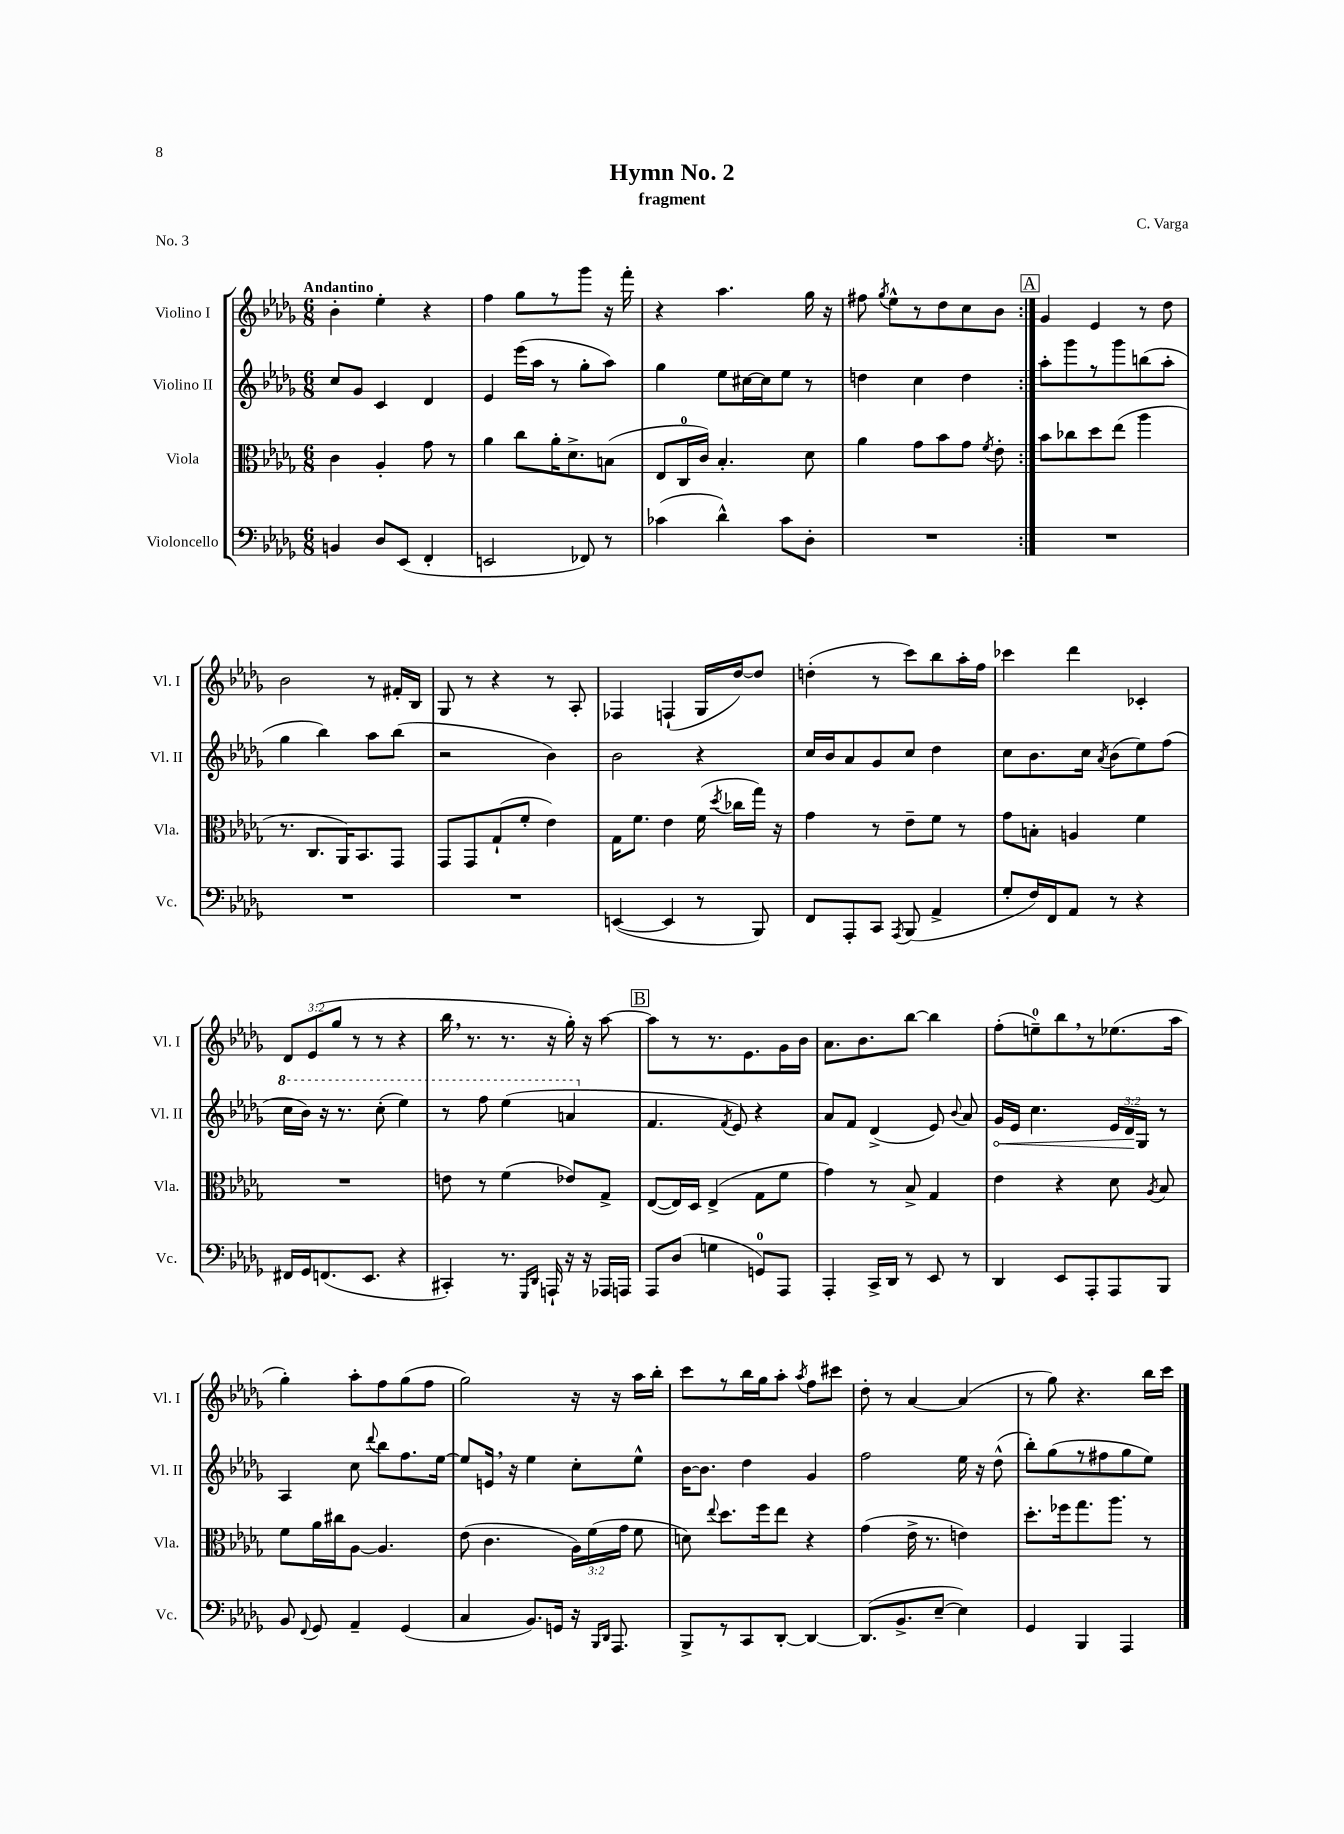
\header { title = "Hymn No. 2" composer = "C. Varga" subtitle = "fragment" piece = "No. 3" }
<<
\new StaffGroup <<
\new Staff = "s0" \with { instrumentName = "Violino I" shortInstrumentName = "Vl. I" } {
    \clef treble \key des \major \numericTimeSignature \time 6/8 \override Staff.TupletNumber.text = #tuplet-number::calc-fraction-text \tempo "Andantino"
    \autoBeamOff \repeat volta 2 { bes'4-. ees''4-. r4 |
    f''4 ges''8[ r8 ges'''8] r16 f'''16-. |
    r4 aes''4. ges''16 r16 |
    fis''8 \acciaccatura { ges''8 } ees''8[-^ r8 des''8 c''8 bes'8] | }
    \mark \markup { \box "A" } ges'4 ees'4 r8 des''8 |
    bes'2 r8 fis'16[-. bes16] |
    ges8 r8 r4 r8 aes8-. |
    fes4 f4-!( ges16[ des''16~) des''8] |
    d''4-.( r8 c'''8[) bes''8 aes''16-. f''16] |
    ces'''4 des'''4 ces'4-. |
    \tuplet 3/2 { des'8[ ees'8( ges''8] } r8 r8 r4 |
    bes''16 \breathe r8. r8. r16 ges''16-.) r16 aes''8~ |
    \mark \markup { \box "B" } aes''8[ r8 r8. ees'8. ges'16 bes'16] |
    aes'8.[ bes'8. bes''8]~ bes''4 |
    f''8[-.( e''8-0--) bes''8 \breathe r8 ees''8.( aes''16] |
    ges''4-.) aes''8[-. f''8 ges''8( f''8] |
    ges''2) r16 r16 aes''16[ bes''16]-. |
    c'''8[ r8 bes''16 ges''16 aes''8]-. \acciaccatura { aes''8 } f''8[ cis'''8] |
    des''8-. r8 aes'4~ aes'4( |
    r8 ges''8) r4. bes''16[ c'''16] \bar "|." |
}
\new Staff = "s1" \with { instrumentName = "Violino II" shortInstrumentName = "Vl. II" } {
    \clef treble \key des \major \numericTimeSignature \time 6/8 \override Staff.TupletNumber.text = #tuplet-number::calc-fraction-text
    \autoBeamOff \repeat volta 2 { c''8[ ges'8] c'4 des'4 |
    ees'4 ees'''16[( aes''16] r8 ges''8[-. aes''8]) |
    ges''4 ees''8[ cis''16~ cis''16 ees''8] r8 |
    d''4 c''4 d''4 | }
    \mark \markup { \box "A" } aes''8[-. ges'''8 r8 ges'''8 b''8( aes''8]-. |
    ges''4 bes''4) aes''8[ bes''8]( |
    r2 bes'4) |
    bes'2 r4 |
    c''16[ bes'16 aes'8 ges'8 c''8] des''4 |
    c''8[ bes'8. c''16] \acciaccatura { aes'8 } bes'8[( ees''8) f''8]( |
    \ottava #1 c'''16[ bes''16]) r16 r8. c'''8-.( ees'''4) |
    r8 f'''8 ees'''4( a''4 \ottava #0 |
    \mark \markup { \box "B" } f'4. \acciaccatura { f'8 } ees'8) r4 |
    aes'8[ f'8] des'4->( ees'8) \appoggiatura { bes'8 } aes'8 |
    \once \override Hairpin.circled-tip = ##t ges'16[\< ees'16] c''4. \tuplet 3/2 { ees'16[ des'16\! ges16] } r8 |
    aes4 c''8 \appoggiatura { des'''8 } bes''8[ f''8. ees''16]~ |
    ees''8[ e'16] \breathe r16 ees''4 c''8[-. ees''8]-^ |
    bes'16[~ bes'8.] des''4 ges'4 |
    f''2 ees''16 r16 des''8-^( |
    bes''8[-.) ges''8( r8 fis''8 ges''8 ees''8]) \bar "|." |
}
\new Staff = "s2" \with { instrumentName = "Viola" shortInstrumentName = "Vla." } {
    \clef alto \key des \major \numericTimeSignature \time 6/8 \override Staff.TupletNumber.text = #tuplet-number::calc-fraction-text
    \autoBeamOff \repeat volta 2 { c'4 aes4-. ges'8 r8 |
    aes'4 c''8[ aes'16-. des'8.-> b8]( |
    ees8[ c16-0 c'16]) bes4.-. des'8 |
    aes'4 ges'8[ bes'8 ges'8] \acciaccatura { f'8 } ees'8-. | }
    \mark \markup { \box "A" } bes'8[ ces''8 des''8 ees''8]( aes''4 |
    r8. c8.[ aes,16) bes,8. ges,8] |
    ges,8[ ges,8 ges8-!( f'8]-. ees'4) |
    ges16[ f'8.] ees'4 f'16( \acciaccatura { des''8 } ces''16[ ges''16]) r16 |
    ges'4 r8 ees'8[-- f'8] r8 |
    ges'8[ b8]-. a4 f'4 |
    R2. |
    e'8 r8 f'4( ees'8[) ges8]-> |
    \mark \markup { \box "B" } ees8[~( ees16) des16] ees4->( ges8[ f'8] |
    ges'4) r8 bes8-> ges4 |
    ees'4 r4 des'8 \acciaccatura { aes8 } bes8 |
    f'8[ aes'16 cis''16 aes8]~ aes4. |
    ees'8( c'4. \tuplet 3/2 { aes16[) f'16( ges'16] } f'8 |
    d'8) \appoggiatura { ees''8 } des''8.[ f''16 ees''8] r4 |
    ges'4( ees'16-> r8. e'4) |
    des''8.[-. fes''16 ges''8. aes''8.] r8 \bar "|." |
}
\new Staff = "s3" \with { instrumentName = "Violoncello" shortInstrumentName = "Vc." } {
    \clef bass \key des \major \numericTimeSignature \time 6/8
    \autoBeamOff \repeat volta 2 { b,4 des8[ ees,8]( f,4-. |
    e,2 fes,8) r8 |
    ces'4( des'4-^) ces'8[ des8]-. |
    R2. | }
    \mark \markup { \box "A" } R2. |
    R2. |
    R2. |
    e,4~( e,4 r8 bes,,8) |
    f,8[ aes,,8-. c,8] \acciaccatura { aes,,8 } bes,,8( aes,4-> |
    ges8[-. f16) f,16 aes,8] r8 r4 |
    fis,16[ ges,16 f,8.( ees,8.] r4 |
    cis,4-.) r8. \grace { ges,,16[ des,16] } a,,16-! r16 r16 aes,,16[ a,,16] |
    \mark \markup { \box "B" } aes,,8[ des8]( g4 g,8[-0) aes,,8] |
    aes,,4-. c,16[-> des,16] r8 ees,8 r8 |
    des,4 ees,8[ aes,,8-. aes,,8 bes,,8] |
    bes,8 \appoggiatura { f,8 } ges,8 aes,4-- ges,4( |
    c4 bes,8.[) g,16] r16 \grace { bes,,16[ des,16] } aes,,8. |
    bes,,8[-> r8 c,8 des,8]~-. des,4~ |
    des,8.[( bes,8.-> ees8]~-- ees4) |
    ges,4 bes,,4 aes,,4 \bar "|." |
}
>>
>>
\layout { \context { \Score \remove "Bar_number_engraver" } }
